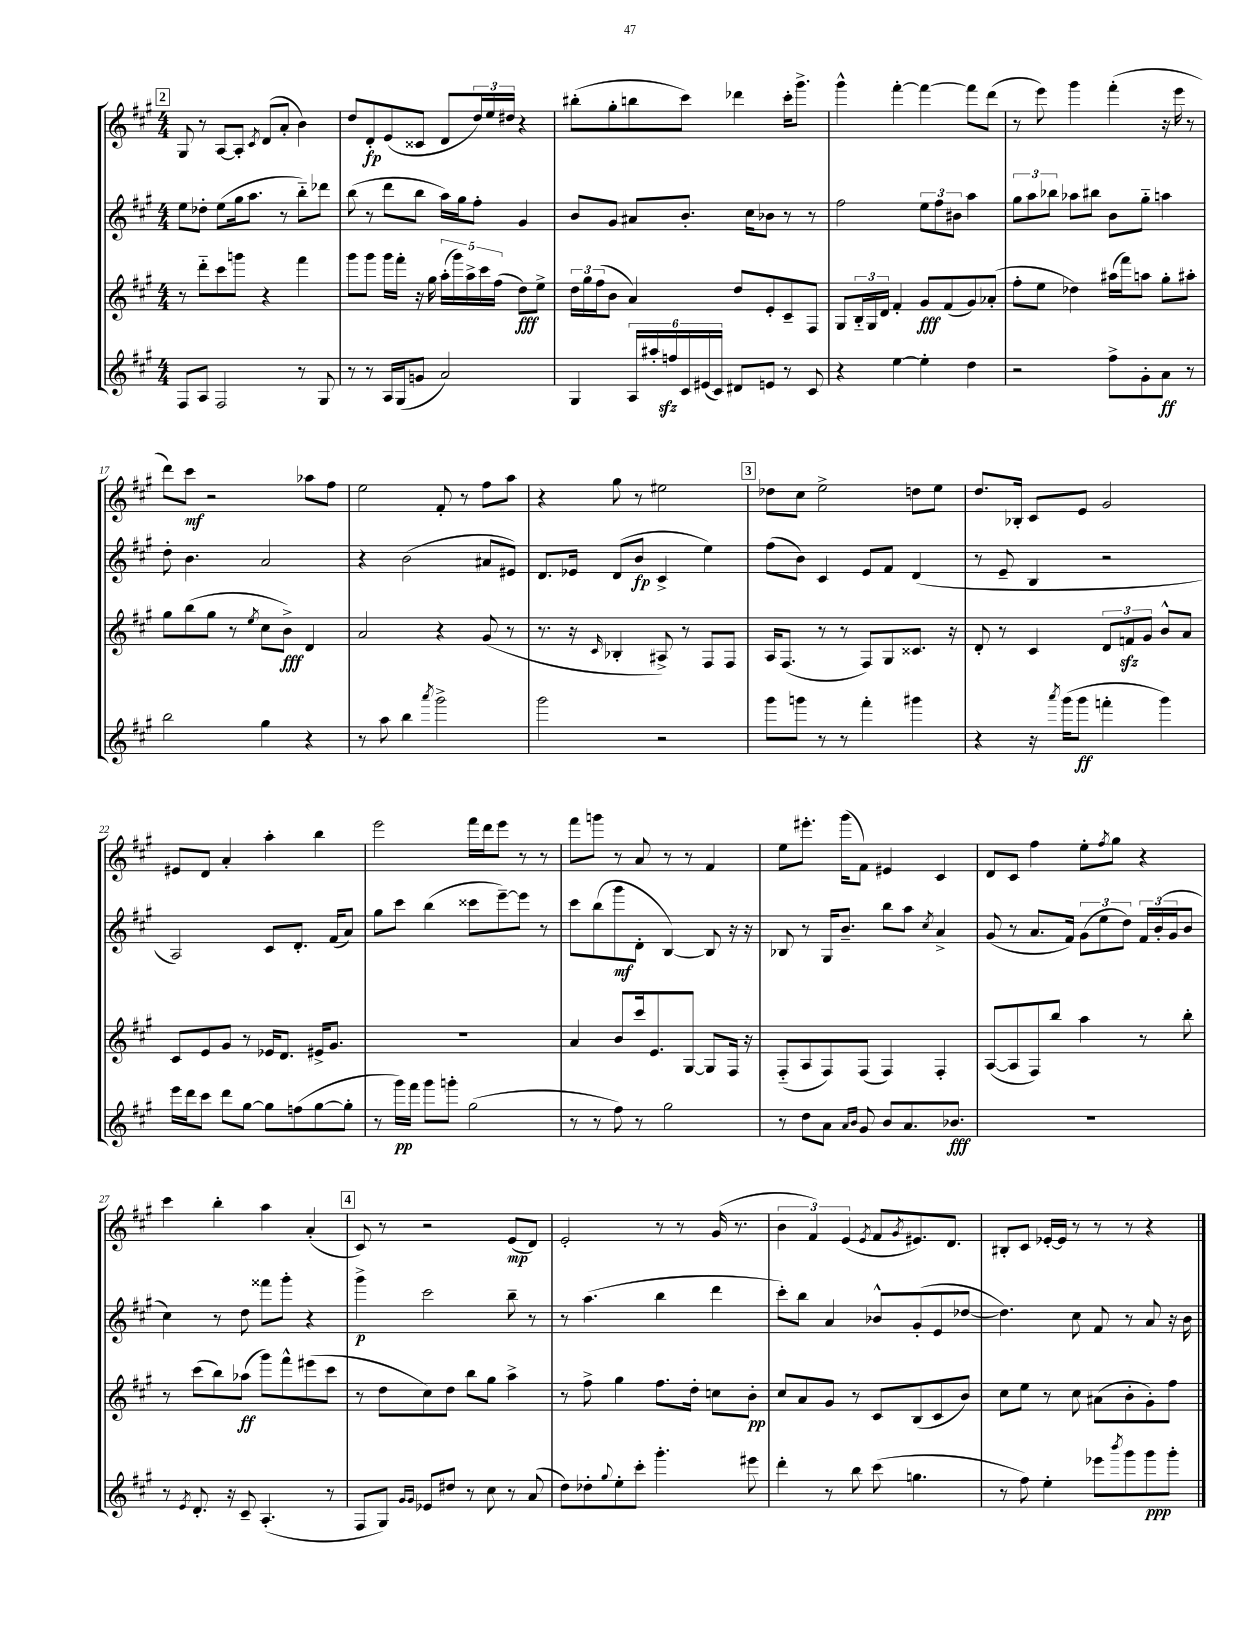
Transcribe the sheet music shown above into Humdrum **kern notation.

**kern	**kern	**kern	**kern
*staff4	*staff3	*staff2	*staff1
*clefG2	*clefG2	*clefG2	*clefG2
*k[f#c#g#]	*k[f#c#g#]	*k[f#c#g#]	*k[f#c#g#]
*M4/4	*M4/4	*M4/4	*M4/4
8F#	8r	8ee	8G#
8A	8ddd'~	8dd-'	8r
2F#	8ccc#	(8ee	[8A
.	8ggg	16gg#	8A']
.	.	8.aa	.
.	.	.	8qc#
.	4r	.	(8d
.	.	8r	8a'
8r	4fff#	8bb'~)	4b)
8G#	.	8ddd-	.
=	=	=	=
8r	8ggg#	(8bb	8dd
8r	8ggg#	8r	8d'
16A	16ggg#	8ddd	(8e
(16G#	16fff#'	.	.
8g	16r	8bb	8c##
.	16gg#	.	.
2a)	(20aa'	16aa)	8d
.	20ggg#)	.	.
.	.	16gg#	.
.	20aa^	.	.
.	.	8ff#'	24dd)
.	20ccc#	.	.
.	.	.	24ee
.	(20ff#	.	.
.	.	.	24dd#
.	8dd)	4g#	4r
.	8ee^	.	.
=	=	=	=
4G#	24dd	8b	(8bb#'
.	24gg#	.	.
.	(24ff#	.	.
.	8b	8g#	8gg#'
24A	4a)	8a#	8bb
24aa#'	.	.	.
24ff	.	.	.
24c#	.	8.b'	8ccc#)
(24e#	.	.	.
24c#)	.	.	.
8d#	8dd	.	4ddd-
.	.	16cc#	.
8e	8e'	8b-	.
8r	8c#~	8r	16ccc#'
.	.	.	8.ggg#^
8c#	8F#	8r	.
=	=	=	=
4r	8G#	2ff#	4ggg#^^
.	24B'~	.	.
.	24G#	.	.
.	24d	.	.
[4ee	4f#'	.	[4fff#'
4ee']	8g#	12ee	4fff#_
.	.	12ff#	.
.	(8f#	.	.
.	.	12b#	.
4dd	8g#)	4aa	8fff#]
.	(8a-'	.	(8ddd
=	=	=	=
2r	8ff#'	12gg#	8r
.	.	12aa	.
.	8ee	.	8eee)
.	.	12bb-	.
.	4dd-)	8aa-	4ggg#
.	.	8bb#	.
8ff#^	(16aa#	8b	(4fff#'
.	16fff#)	.	.
8g#'	8aa	8gg#'~	.
8a	8gg#'	4aa	16r
.	.	.	16eee
8r	8aa#'	.	8r
=	=	=	=
2bb	8gg#	8dd'	8ddd)
.	(8bb	4.b	8ccc#
.	8gg#	.	2r
.	8r	.	.
.	8qee	.	.
4gg#	8cc#	2a	.
.	8b^)	.	.
4r	4d	.	8aa-
.	.	.	8ff#
=	=	=	=
8r	2a	4r	2ee
8aa	.	.	.
4bb	.	(2b	.
8qaaa	.	.	.
2ggg#^	4r	.	8f#'
.	.	.	8r
.	(8g#	8a#	8ff#
.	8r	8e#)	8aa
=	=	=	=
2ggg#	8.r	8.d	4r
.	16r	16e-	.
.	16qqc#	.	.
.	4B-'	(8d	8gg#
.	.	8b	8r
2r	8A#^)	4c#^	2ee#
.	8r	.	.
.	8F#	4ee)	.
.	8F#	.	.
=	=	=	=
8ggg#	16A	(8ff#	8dd-
.	(8.F#	.	.
8ggg	.	8b)	8cc#
8r	8r	4c#	2ee^
8r	8r	.	.
4fff#'	8F#)	8e	.
.	8G#	8f#	.
4ggg#	8.c##	(4d	8dd
.	.	.	8ee
.	16r	.	.
=	=	=	=
4r	8d'	8r	8.dd
.	8r	8e~	.
.	.	.	16B-'
16r	4c#	4B	8c#
8qaaa	.	.	.
(16ggg#	.	.	.
8ggg#	.	.	8e
4fff'	12d	2r	2g#
.	12f	.	.
.	12g#	.	.
4ggg#)	8b^^	.	.
.	8a	.	.
=	=	=	=
16eee	8c#	2A)	8e#
16ddd	.	.	.
8ccc#	8e	.	8d
8ddd	8g#	.	4a'
[8gg#	8r	.	.
8gg#]	16e-	8c#	4aa'
.	8.d	.	.
(8ff	.	8.d'	.
[8gg#	16e#^	.	4bb
.	8.g#	(16f#	.
8gg#']	.	8a)	.
=	=	=	=
8r	1r	8gg#	2eee
16ggg#)	.	8ccc#	.
16fff#	.	.	.
8ggg#	.	(4bb	.
8ggg'	.	.	.
(2gg#	.	8ccc##	16fff#
.	.	.	16ddd
.	.	[8eee~)	8eee
.	.	8eee]	8r
.	.	8r	8r
=	=	=	=
8r	4a	8ccc#	8fff#
8r	.	(8bb	8ggg
8ff#)	8b	8ggg#	8r
8r	16ccc#	8d'	8a
.	8.e	.	.
2gg#	.	[4B)	8r
.	[8G#	.	8r
.	8G#]	8B]	4f#
.	16F#	16r	.
.	16r	16r	.
=	=	=	=
8r	(8F#'~	8B-	8ee
8dd	8A	8r	8.eee#'
8a	8F#)	16G#	.
.	.	8.b~	(16ggg#
16qqa	.	.	.
16qqb	.	.	.
8g#	(8F#	.	8f#)
8b	4F#)	8bb	4e#
8.a	.	8aa	.
.	.	8qcc#	.
.	4F#'	4a^	4c#
8.b-	.	.	.
=	=	=	=
1r	([8A	(8g#	8d
.	8A]	8r	8c#
.	8F#)	8.a	4ff#
.	8bb	.	.
.	.	16f#)	.
.	4aa	(12g#	8ee'
.	.	12ee	.
.	.	.	8qff#
.	.	.	8gg#
.	.	12dd)	.
.	8r	24f#	4r
.	.	(24b'	.
.	.	24g#	.
.	8bb'	8b	.
=	=	=	=
8r	8r	4cc#)	4ccc#
8qe	.	.	.
8.d'	(8ccc#	.	.
.	8bb)	8r	4bb'
16r	.	.	.
8c#~	(8aa-	8dd	.
(4.A'	8ggg#)	8fff##	4aa
.	8fff#^^	8ggg#'	.
.	(8eee#	4r	(4a'
8r	8ccc#	.	.
=	=	=	=
8F#	8r	4ggg#^	8c#)
8G#)	8dd	.	8r
16qqg#	.	.	.
16qqg#	.	.	.
8e-	8cc#)	2ccc#	2r
8dd#	8dd	.	.
8r	8bb	.	.
8cc#	8gg#	.	.
8r	4aa^	8bb~	(8e
(8a	.	8r	8d)
=	=	=	=
8dd)	8r	8r	2e'
8dd-'	8ff#^	(4.aa	.
8qqgg#	.	.	.
8ee'	4gg#	.	.
8ccc#'	.	.	.
4.ggg#'	8.ff#	4bb	8r
.	.	.	8r
.	16dd'	.	.
.	8cc	4ddd	(16g#
.	.	.	8.r
8eee#	8b'	.	.
=	=	=	=
4ddd'	8cc#	8ccc#')	6b
.	8a	8bb	.
.	.	.	6f#)
8r	8g#	4a	.
.	.	.	(6e
8bb	8r	.	.
.	.	.	8qe
(8ccc#	8c#	8b-^^	8f#
.	.	.	8qg#
4.gg	(8B	(8g#'	8.e#)
.	8c#	8e	.
.	.	.	8.d
.	8b)	[8dd-	.
=	=	=	=
8r	8cc#	4.dd-])	8B#'
8ff#)	8ee	.	8c#
4ee'	8r	.	[16e-'
.	.	.	16e-]
.	8cc#	8cc#	8r
8eee-	(8a#	8f#	8r
8qbbb	.	.	.
8ggg#	8b'	8r	8r
8ggg#	8g#')	8a	4r
8ggg#'	8ff#	16r	.
.	.	16b	.
==	==	==	==
*-	*-	*-	*-
